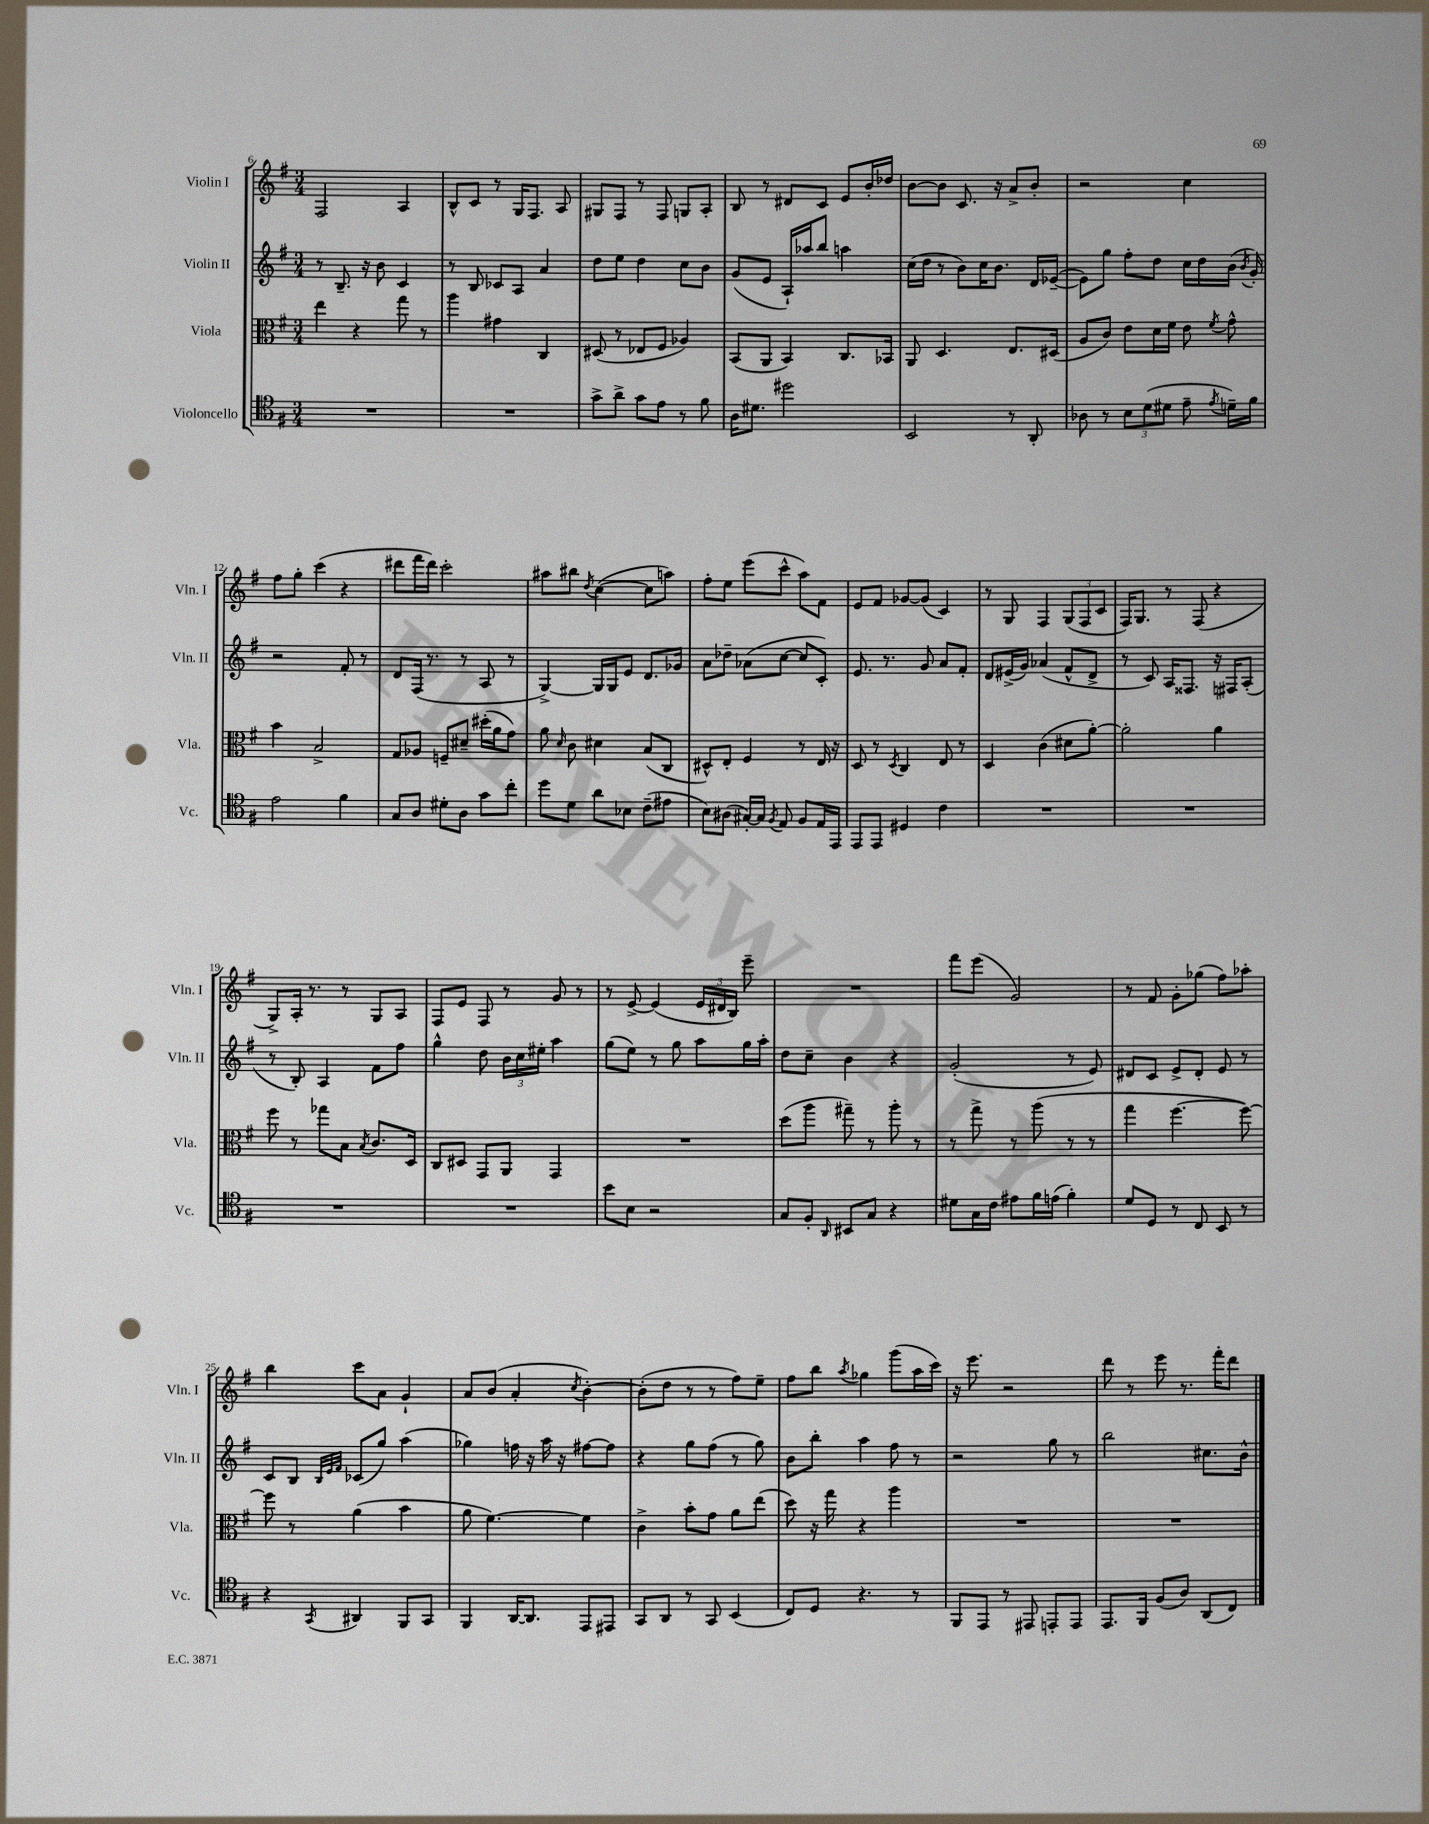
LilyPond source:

<<
\new StaffGroup <<
\new Staff = "s0" \with { instrumentName = "Violin I" shortInstrumentName = "Vln. I" } {
    \clef treble \key g \major \numericTimeSignature \time 3/4
    \autoBeamOff fis2 a4 |
    b8[-^ c'8] r8 g16[ fis8.] a8 |
    gis8[ fis8] r8 fis8 g8[ a8]-. |
    b8 r8 dis'8[ c'8] e'8[ b'16-. des''16] |
    b'8[~ b'8] c'8. r16 a'8[-> b'8]-. |
    r2 c''4 |
    fis''8[ g''8]-. c'''4( r4 |
    dis'''8[ fis'''16 dis'''16]) c'''2-. |
    ais''8[ bis''8] \acciaccatura { d''8 } c''4~( c''8[ a''8]) |
    fis''8[-. e''8] e'''8[( c'''8]-^ a''8[) fis'8] |
    e'8[ fis'8] ges'8[~ ges'8]( c'4) |
    r8 g8 fis4 \tuplet 3/2 { g8[( fis8 c'8] } |
    fis16[) g8.] r8 fis8( r4 |
    g8[->) a16]-. r8. r8 g8[ a8] |
    fis8[ e'8] fis8 r8 g'8 r8 |
    r8 e'8~-> e'4( \tuplet 3/2 { e'16[ dis'16 b16]) } e'''8-- |
    R2. |
    fis'''8[ e'''8]( g'2) |
    r8 fis'8 g'8[-. ges''8]( fis''8[) aes''8]-. |
    b''4 c'''8[ a'8] g'4-! |
    a'8[ b'8]( a'4-. \acciaccatura { c''8 } b'4~-.) |
    b'8[-.( d''8] r8 r8 fis''8[) e''8]-- |
    fis''8[ b''8] \acciaccatura { a''8 } ges''4 g'''8[( a''16 c'''16]) |
    r16 e'''8. r2 |
    d'''8 r8 e'''8 r8. fis'''16[-. d'''8] \bar "|." |
}
\new Staff = "s1" \with { instrumentName = "Violin II" shortInstrumentName = "Vln. II" } {
    \clef treble \key g \major \numericTimeSignature \time 3/4
    \autoBeamOff r8 b8.-- r16 b'8 c'4 |
    r8 b8 ces'8[ a8] a'4 |
    d''8[ e''8] d''4 c''8[ b'8] |
    g'8[( e'8] a16[-!) aes''16 b''8] a''4 |
    c''16[( d''16] r8 b'8[) c''16 b'8.] d'16[ ees'16]~--( |
    ees'8[) g''8] fis''8[-. d''8] c''16[ d''16 b'16]( \acciaccatura { b'8 } g'16-.) |
    r2 fis'8-. r8 |
    d'8[ fis16]( r8. r8 a8 r8 |
    g4~->) g16[ g16 e'8] d'8.[ ges'16] |
    a'8[ des''8]-- aes'8[( c''8]~ c''8[ c'8]-.) |
    e'8. r8. g'8 a'8[ fis'8]-. |
    d'8[ eis'16->( g'16]) aes'4( fis'8[-^ d'8]-> |
    r8 c'8) a16[ fisis8.] r16 fis16[ a8]-.( |
    r8 b8-.) a4 fis'8[ fis''8] |
    g''4-^ d''8 \tuplet 3/2 { b'16[ c''16 eis''16]-. } a''4 |
    g''8[( e''8]) r8 g''8 a''8[ g''16 a''16]-. |
    d''8[ c''8]-- b'4 r4 |
    g'2-.( r8 e'8) |
    dis'8[ c'8] e'8[-> dis'8]-. e'8 r8 |
    c'8[ b8] \grace { b32[ e'32 fis'32] } ces'8[( g''8]) a''4( |
    ges''4) f''16 r16 a''16 r16 fis''8[~ fis''8] |
    r4 g''8[ fis''8]( r8 g''8) |
    b'8[ b''8]-. a''4 fis''8 r8 |
    r2 g''8 r8 |
    b''2 cis''8.[ b'16]-^ \bar "|." |
}
\new Staff = "s2" \with { instrumentName = "Viola" shortInstrumentName = "Vla." } {
    \clef alto \key g \major \numericTimeSignature \time 3/4
    \autoBeamOff e''4 r4 g''8 r8 |
    a''4 gis'4 c4 |
    dis8( r8 ees8[ fis8] aes4) |
    b,8[( a,8] b,4) c8.[ bes,16] |
    a,8 d4. e8.[ dis16]( |
    a8[ c'8]) e'8[ d'16 fis'16] e'8 \acciaccatura { fis'8 } g'8-^ |
    b'4 b2-> |
    g8[ aes8] f8[-- dis'8]-- dis''16[-.( a'16 g'8]) |
    a'8 \grace { d'16 } c'8 dis'4 b8[( c8] |
    dis8[-^) e8]-. fis4 r8 e16 r16 |
    d8 r8 \acciaccatura { d8 } c4 e8 r8 |
    d4 c'4( dis'8[ a'8]~-.) |
    a'2-. a'4 |
    fis''8 r8 ges''8[ b8] \acciaccatura { b8 } c'8.[ d16] |
    c8[ dis8] g,8[ a,8] g,4 |
    R2. |
    d''8[( a''8] gis''8--) r8 a''8-. r8 |
    r8 g''8-> r8 a''8( r8 r8 |
    g''4 fis''4.~ fis''8~) |
    fis''8 r8 a'4( b'4 |
    a'8 fis'4.~) fis'4 |
    c'4-> b'8[-. g'8] a'8[ e''8]( |
    d''8) r16 g''16 r4 a''4 |
    R2. |
    R2. \bar "|." |
}
\new Staff = "s3" \with { instrumentName = "Violoncello" shortInstrumentName = "Vc." } {
    \clef tenor \key g \major \numericTimeSignature \time 3/4
    \autoBeamOff R2. |
    R2. |
    g'8[-> a'8]-> g'8[ e'8] r8 fis'8 |
    a16[ dis'8.] dis''2 |
    b,2 r8 a,8-. |
    aes8 r8 \tuplet 3/2 { b8[ d'8( dis'8] } e'8-- \acciaccatura { e'8 } d'16[--) fis'16] |
    e'2 fis'4 |
    g8[ a8] dis'8[-. a8] g'8[ c''8]-. |
    d''8[ d'8] a'8[ bes8] c'8[--( eis'8] |
    b8[) ais8]( gis16[~-.) gis16] \acciaccatura { fis8 } e8 fis8[ e16 e,16] |
    e,8[ e,8] dis4 c'4 |
    R2. |
    R2. |
    R2. |
    R2. |
    b'8[ b8] r2 |
    g8[ fis8]-. \grace { a,16 } bis,8[ g8] r4 |
    dis'8[ g16 c'16] eis'8[ fis'16 e'16]( fis'4-.) |
    d'8[ d8] r8 c8 b,8 r8 |
    r4 \acciaccatura { g,8 } ais,4 fis,8[ g,8] |
    fis,4 a,16[~ a,8.] e,8[ eis,8] |
    g,8[ a,8] r8 g,8 b,4( |
    c8[) d8] r4. r8 |
    fis,8[ e,8] r8 eis,8 e,8[-. e,8] |
    e,8.[ fis,16] fis8[( a8]) a,8[( c8]) \bar "|." |
}
>>
>>
\layout { \context { \Score currentBarNumber = #6 } }
